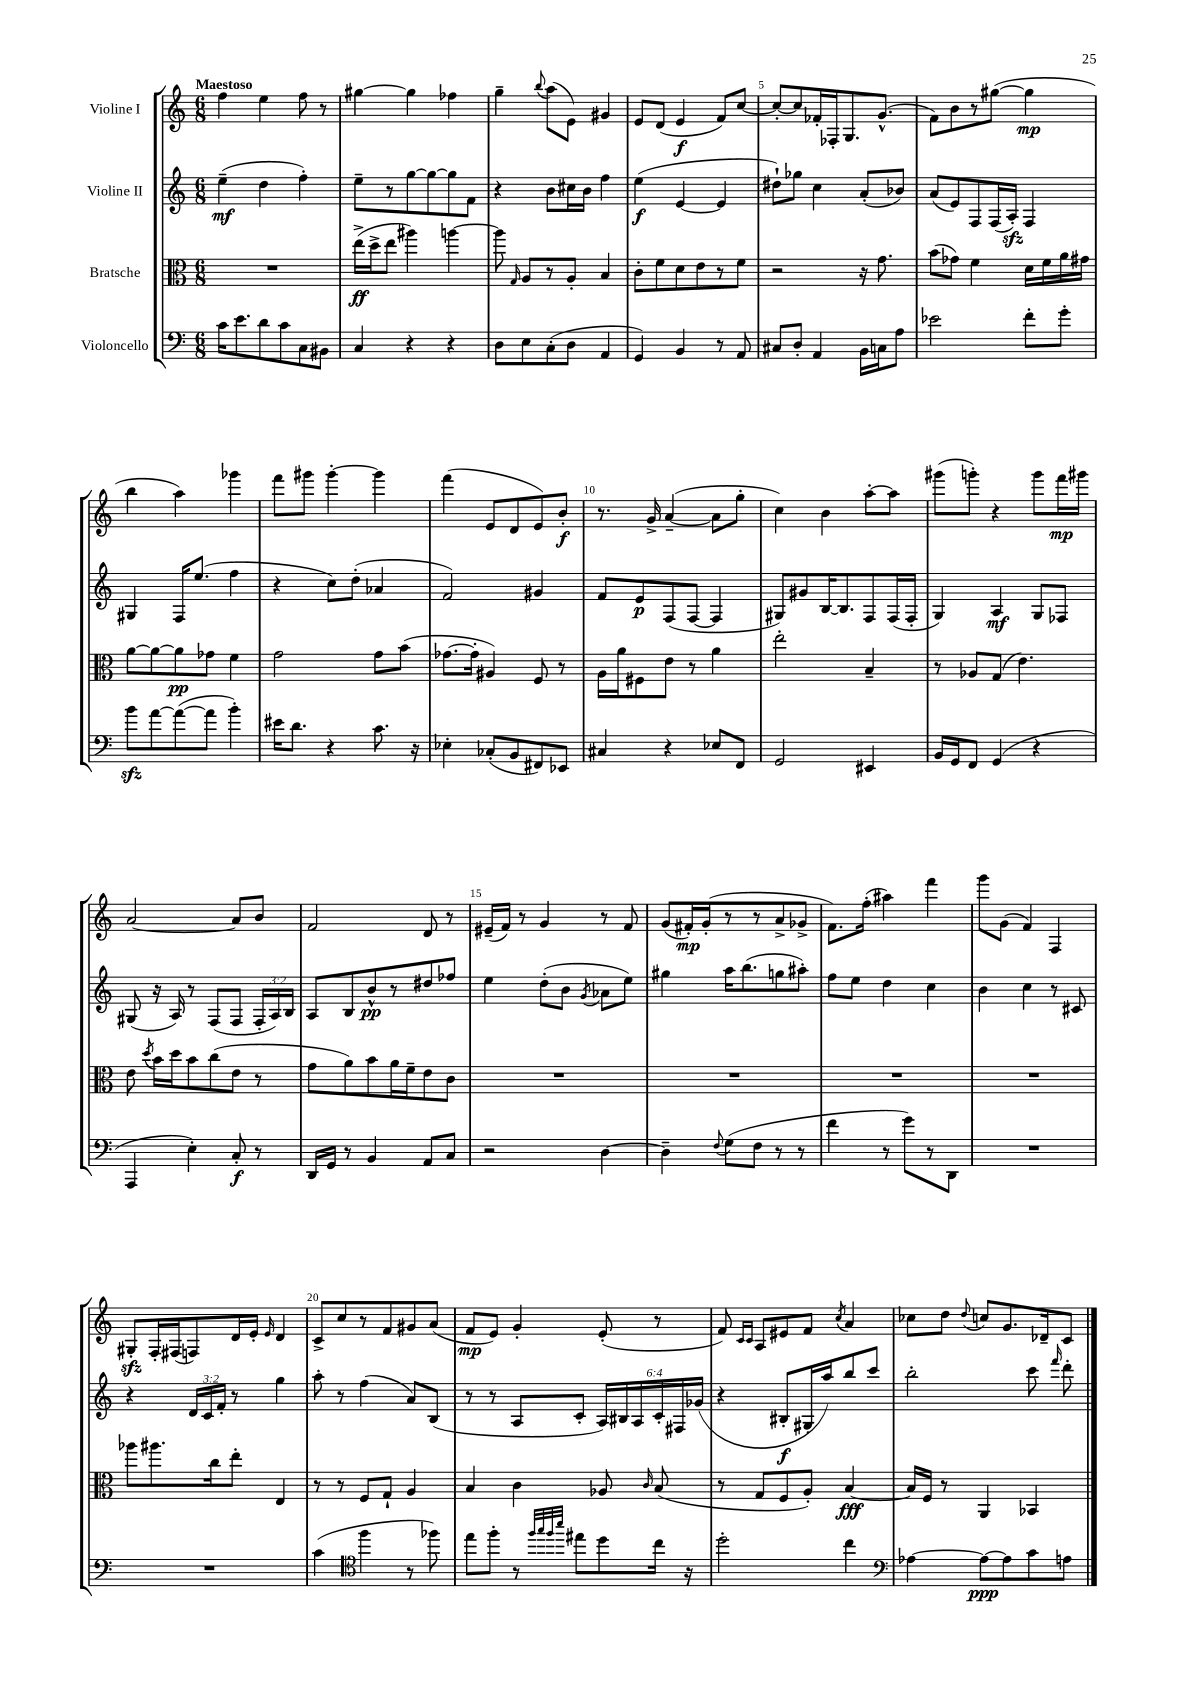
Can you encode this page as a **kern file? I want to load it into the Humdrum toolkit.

**kern	**dynam	**kern	**dynam	**kern	**dynam	**kern	**dynam
*part4	*part4	*part3	*part3	*part2	*part2	*part1	*part1
*staff4	*staff4	*staff3	*staff3	*staff2	*staff2	*staff1	*staff1
*I"Violoncello	*	*I"Bratsche	*	*I"Violine II	*	*I"Violine I	*
*clefF4	*	*clefC3	*	*clefG2	*	*clefG2	*
*k[]	*	*k[]	*	*k[]	*	*k[]	*
*M6/8	*	*M6/8	*	*M6/8	*	*M6/8	*
=1	=1	=1	=1	=1	=1	=1	=1
!	!	!	!	!	!	!LO:TX:a:B:t=Maestoso	!
16c\KL	.	2.r	.	(4ee~\	mf	4ff\	.
8.e\	.	.	.	.	.	.	.
8d\	.	.	.	4dd\	.	4ee\	.
8c\	.	.	.	.	.	.	.
8C\	.	.	.	4ff'\)	.	8ff\	.
8BB#X\J	.	.	.	.	.	8r	.
=2	=2	=2	=2	=2	=2	=2	=2
4C/	.	(16ee^\LL	ff	8ee~\L	.	[4gg#X\	.
.	.	16dd^\J	.	.	.	.	.
.	.	8ee\J	.	8r	.	.	.
4r	.	4aa#X\)	.	[8gg\	.	4gg#\]	.
.	.	.	.	8gg\_	.	.	.
4r	.	[4aan\	.	8gg\]	.	4ff-X\	.
.	.	.	.	8f\J	.	.	.
=3	=3	=3	=3	=3	=3	=3	=3
8D\L	.	8aa\]	.	4r	.	4gg~\	.
.	.	16qqG/	.	.	.	.	.
8E\	.	8A/L	.	.	.	.	.
.	.	.	.	.	.	8qqbb/	.
(8C'\	.	8r	.	8b\L	.	(8aa\L	.
8D\J	.	8A'/J	.	16cc#X\L	.	8e\J)	.
.	.	.	.	16b\JJ	.	.	.
4AA/	.	4B/	.	4ff\	.	4g#X/	.
=4	=4	=4	=4	=4	=4	=4	=4
4GG/)	.	8c'\L	.	(4ee\	f	8e/L	.
.	.	8f\	.	.	.	(8d/J	.
4BB/	.	8d\	.	[4e/	.	4e/	f
.	.	8e\	.	.	.	.	.
8r	.	8r	.	4e/]	.	8f/L)	.
8AA/	.	8f\J	.	.	.	[8cc/J	.
=5	=5	=5	=5	=5	=5	=5	=5
8C#X/L	.	2r	.	8dd#X`\L)	.	8cc'/L_	.
8D'/J	.	.	.	8gg-X\J	.	8cc/]	.
4AA/	.	.	.	4cc\	.	16f-X'/L	.
.	.	.	.	.	.	16F-X'/J	.
.	.	.	.	.	.	8.G/	.
16BB\LL	.	16r	.	(8a'/L	.	.	.
16Cn\J	.	8.g\	.	.	.	(8.g^^/J	.
8A\J	.	.	.	8b-X/J)	.	.	.
=6	=6	=6	=6	=6	=6	=6	=6
2e-X\	.	(8b\L	.	(8a/L	.	8f\L)	.
.	.	8g-X\J)	.	8e/)	.	8b\	.
.	.	4f\	.	8F/	.	8r	.
.	.	.	.	(16F/L	.	([8gg#X\J	.
.	.	.	.	16Azz'/JJ)	.	.	.
8f'\L	.	16d\LL	.	4F/	.	4gg#\]	mp
.	.	16f\	.	.	.	.	.
8g'\J	.	16a\	.	.	.	.	.
.	.	16g#X\JJ	.	.	.	.	.
!!LO:LB:g=z
=7	=7	=7	=7	=7	=7	=7	=7
8bzz\L	.	[8a\L	.	4G#X/	.	4bb\	.
[8a\	.	8a\_	.	.	.	.	.
(8a\_	.	8a\]	pp	16F/KL	.	4aa\)	.
.	.	.	.	(8.ee/J	.	.	.
8a\J]	.	8g-X\J	.	.	.	.	.
4b'\)	.	4f\	.	4ff\	.	4ggg-X\	.
=8	=8	=8	=8	=8	=8	=8	=8
16e#X\KL	.	2g\	.	4r	.	8fff\L	.
8.d\J	.	.	.	.	.	.	.
.	.	.	.	.	.	8ggg#X\J	.
4r	.	.	.	8cc\L)	.	[4ggg#'\	.
.	.	.	.	(8dd'\J	.	.	.
8.c\	.	8g\L	.	4a-X/	.	4ggg#\]	.
.	.	(8b\J	.	.	.	.	.
16r	.	.	.	.	.	.	.
=9	=9	=9	=9	=9	=9	=9	=9
4E-X'\	.	[8.g-X\L	.	2f/)	.	(4fff\	.
.	.	16g-'\Jk]	.	.	.	.	.
(8C-X'/L	.	4A#X/)	.	.	.	8e/L	.
8BB/	.	.	.	.	.	8d/	.
8FF#X/)	.	8F/	.	4g#X/	.	8e/)	.
8EE-X/J	.	8r	.	.	.	8b'/J	f
=10	=10	=10	=10	=10	=10	=10	=10
4C#X/	.	16A\LL	.	8f/L	.	8.r	.
.	.	16a\J	.	.	.	.	.
.	.	8F#X\	.	8e/	p	.	.
.	.	.	.	.	.	16g^/	.
4r	.	8e\J	.	(8F/	.	([4a~/	.
.	.	8r	.	[8F/J	.	.	.
8E-X/L	.	4a\	.	4F/]	.	8a\L]	.
8FF/J	.	.	.	.	.	8gg'\J	.
=11	=11	=11	=11	=11	=11	=11	=11
2GG/	.	2ee'\	.	8G#X/L)	.	4cc\)	.
.	.	.	.	8g#X/	.	.	.
.	.	.	.	[16B/K	.	4b\	.
.	.	.	.	8.B/]	.	.	.
4EE#X/	.	4B~/	.	8F/	.	[8aa'\L	.
.	.	.	.	(16F/L	.	8aa\J]	.
.	.	.	.	16F'/JJ	.	.	.
=12	=12	=12	=12	=12	=12	=12	=12
16BB/LL	.	8r	.	4G/)	.	(8ggg#X\L	.
16GG/J	.	.	.	.	.	.	.
8FF/J	.	8A-X/L	.	.	.	8gggn'\J)	.
(4GG/	.	(8G/J	.	4A/	mf	4r	.
.	.	4.e\)	.	.	.	.	.
4r	.	.	.	8G/L	.	8ggg\L	.
.	.	.	.	8F-X/J	.	16fff\L	mp
.	.	.	.	.	.	16ggg#X\JJ	.
!!LO:LB:g=z
=13	=13	=13	=13	=13	=13	=13	=13
4AAA/	.	8e\	.	(8G#X/	.	[2a/	.
.	.	8qdd/	.	.	.	.	.
.	.	16b\LL	.	16r	.	.	.
.	.	16dd\J	.	16A/)	.	.	.
4E'\)	.	8b\	.	8r	.	.	.
.	.	(8cc\	.	(8F/L	.	.	.
8C'/	f	8e\J	.	8F/J	.	8a/L]	.
8r	.	8r	.	24F'/LL	.	8b/J	.
.	.	.	.	24A/)	.	.	.
.	.	.	.	24B/JJ	.	.	.
=14	=14	=14	=14	=14	=14	=14	=14
16DD/LL	.	8g\L	.	8A/L	.	2f/	.
16GG/JJ	.	.	.	.	.	.	.
8r	.	8a\)	.	8B/	.	.	.
4BB/	.	8b\	.	8b^^/	pp	.	.
.	.	16a\L	.	8r	.	.	.
.	.	16f~\J	.	.	.	.	.
8AA/L	.	8e\	.	8dd#X/	.	8d/	.
8C/J	.	8c\J	.	8ff-X/J	.	8r	.
=15	=15	=15	=15	=15	=15	=15	=15
2r	.	2.r	.	4ee\	.	(16e#X~/LL	.
.	.	.	.	.	.	16f/JJ)	.
.	.	.	.	.	.	8r	.
.	.	.	.	(8dd'\L	.	4g/	.
.	.	.	.	8b\J	.	.	.
.	.	.	.	8qg/	.	.	.
[4D\	.	.	.	8a-X\L	.	8r	.
.	.	.	.	8ee\J)	.	8f/	.
=16	=16	=16	=16	=16	=16	=16	=16
4D~\]	.	2.r	.	4gg#X\	.	(8g/L	.
.	.	.	.	.	.	16f#X'/L)	mp
.	.	.	.	.	.	(16g'/J	.
8qqF/	.	.	.	.	.	.	.
(8G\L	.	.	.	16aa\KL	.	8r	.
.	.	.	.	(8.bb\	.	.	.
8F\J	.	.	.	.	.	8r	.
8r	.	.	.	8ggn\	.	8a^/	.
8r	.	.	.	8aa#X'\J)	.	8g-X^/J	.
=17	=17	=17	=17	=17	=17	=17	=17
4f\	.	2.r	.	8ff\L	.	8.f\L)	.
.	.	.	.	8ee\J	.	.	.
.	.	.	.	.	.	(16ff'\Jk	.
8r	.	.	.	4dd\	.	4aa#X\)	.
8g\L)	.	.	.	.	.	.	.
8r	.	.	.	4cc\	.	4fff\	.
8DD\J	.	.	.	.	.	.	.
=18	=18	=18	=18	=18	=18	=18	=18
2.r	.	2.r	.	4b\	.	8ggg\L	.
.	.	.	.	.	.	(8g\J	.
.	.	.	.	4cc\	.	4f/)	.
.	.	.	.	8r	.	4F/	.
.	.	.	.	8c#X/	.	.	.
!!LO:LB:g=z
=19	=19	=19	=19	=19	=19	=19	=19
2.r	.	8aa-X\L	.	4r	.	8G#Xzz'/L	.
.	.	8.aa#X\	.	.	.	16F'/L	.
.	.	.	.	.	.	(16F#X/J	.
.	.	.	.	24d/LL	.	8Fn/)	.
.	.	.	.	24c/	.	.	.
.	.	16cc\k	.	.	.	.	.
.	.	.	.	24f'/JJ	.	.	.
.	.	8ee'\J	.	8r	.	16d/L	.
.	.	.	.	.	.	16e'/JJ	.
.	.	.	.	.	.	16qqe/	.
.	.	4E/	.	4gg\	.	4d/	.
=20	=20	=20	=20	=20	=20	=20	=20
(4c\	.	8r	.	8aa'\	.	8c^/L	.
.	.	8r	.	8r	.	8cc/	.
*clefC4	*	*	*	*	*	*	*
4ff\	.	8F/L	.	(4ff\	.	8r	.
.	.	8G`/J	.	.	.	8f/	.
8r	.	4A/	.	8a/L)	.	8g#X/	.
8ff-X\)	.	.	.	(8B/J	.	(8a/J	.
=21	=21	=21	=21	=21	=21	=21	=21
8ee\L	.	4B/	.	8r	.	8f/L	mp
8ff'\J	.	.	.	8r	.	8e/J)	.
8r	.	4c\	.	8A/L	.	4g'/	.
32qqff/LLL	.	.	.	.	.	.	.
32qqgg/	.	.	.	.	.	.	.
32qqff/	.	.	.	.	.	.	.
32qqbb/JJJ	.	.	.	.	.	.	.
8ee#X\L	.	.	.	8c'/J	.	.	.
8dd\	.	8A-X/	.	24A/LL)	.	(8e'/	.
.	.	.	.	24B#X/	.	.	.
.	.	.	.	24A/	.	.	.
.	.	16qqc/	.	.	.	.	.
16cc\Jk	.	(8B/	.	24c'/	.	8r	.
.	.	.	.	24F#X/	.	.	.
16r	.	.	.	.	.	.	.
.	.	.	.	(24g-X/JJ	.	.	.
=22	=22	=22	=22	=22	=22	=22	=22
2dd'\	.	8r	.	4r	.	8f/)	.
.	.	.	.	.	.	16qqc/LL	.
.	.	.	.	.	.	16qqc/JJ	.
.	.	8G/L	.	.	.	8A/L	.
.	.	8F/	.	8B#X'/L	f	8e#X/	.
.	.	8A'/J)	.	16G#X'/L	.	8f/J	.
.	.	.	.	16aa/J)	.	.	.
.	.	.	.	.	.	8qcc/	.
4cc\	.	[4B/	fff	8bb/	.	4a/	.
.	.	.	.	8ccc/J	.	.	.
=23	=23	=23	=23	=23	=23	=23	=23
*clefF4	*	*	*	*	*	*	*
[4A-X\	.	16B/LL]	.	2bb'\	.	8cc-X\L	.
.	.	16F/JJ	.	.	.	.	.
.	.	8r	.	.	.	8dd\J	.
.	.	.	.	.	.	8qqdd/	.
8A-\L_	ppp	4AA/	.	.	.	8ccn/L	.
8A-\]	.	.	.	.	.	8.g/	.
8c\	.	4BB-X/	.	8ccc\	.	.	.
.	.	.	.	.	.	16d-X~/k	.
.	.	.	.	16qqfff/	.	.	.
8An\J	.	.	.	8ddd'\	.	8c/J	.
==	==	==	==	==	==	==	==
*-	*-	*-	*-	*-	*-	*-	*-
